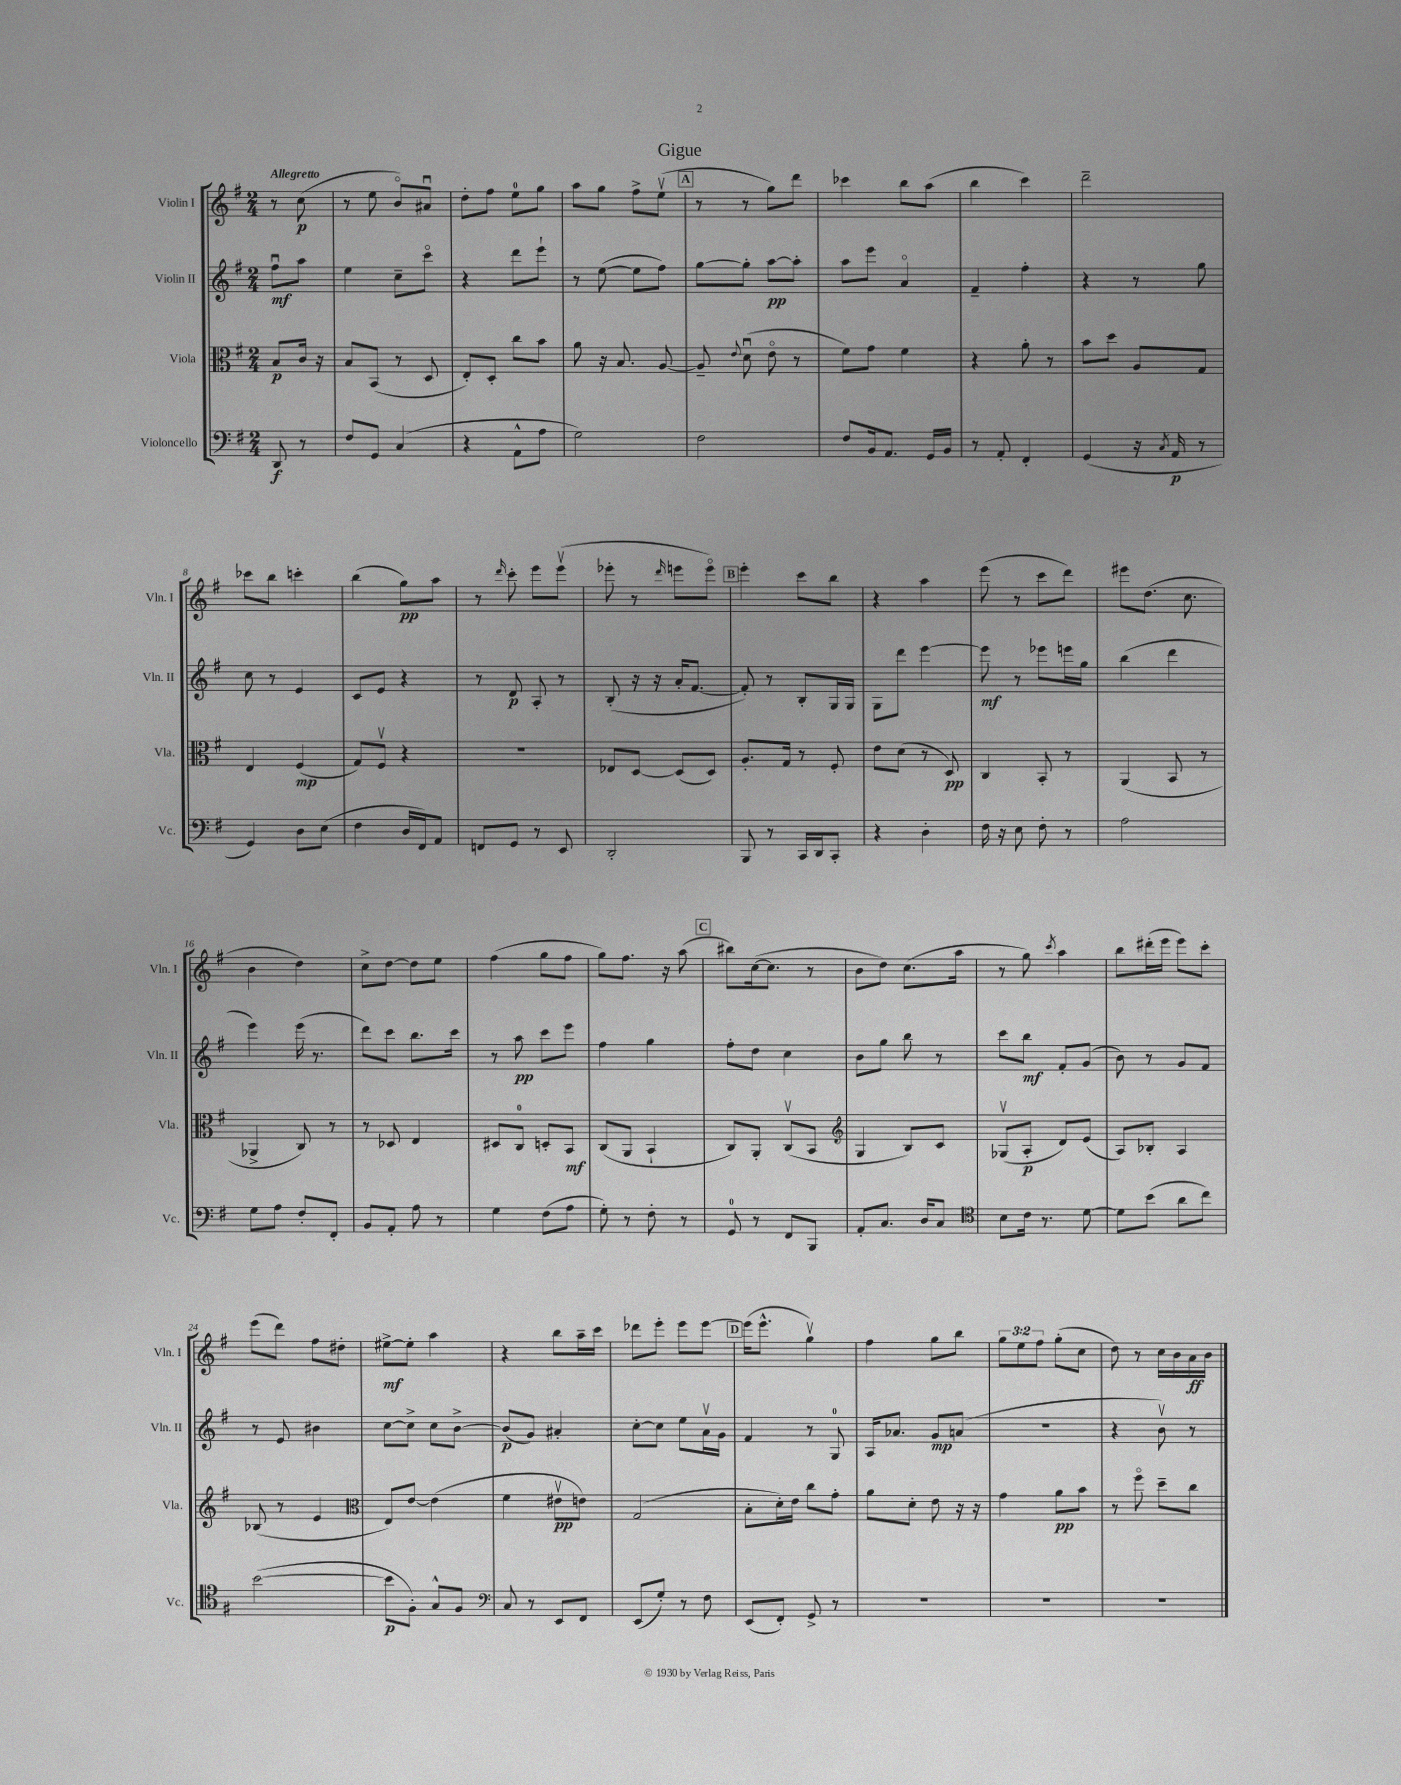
\header { title = "Gigue" }
<<
\new StaffGroup <<
\new Staff = "s0" \with { instrumentName = "Violin I" shortInstrumentName = "Vln. I" } {
    \clef treble \key g \major \numericTimeSignature \time 2/4 \override Staff.TupletNumber.text = #tuplet-number::calc-fraction-text \partial 4 \tempo "Allegretto"
    \autoBeamOff r8 c''8\p( |
    r8 e''8 b'8[\flageolet) ais'8]\downbow |
    d''8[-. fis''8] e''8[-0 g''8] |
    a''8[ g''8] fis''8[-> e''8]\upbow( |
    \mark \markup { \box "A" } r8 r8 g''8[) d'''8] |
    ces'''4 b''8[ a''8]( |
    b''4 c'''4) |
    d'''2-- |
    ces'''8[ b''8] c'''4-. |
    b''4( g''8[\pp) a''8] |
    r8 \grace { d'''16 } c'''8-. e'''8[ e'''8]\upbow( |
    ees'''8-. r8 \grace { d'''16 } e'''8[ e'''8]\flageolet) |
    \mark \markup { \box "B" } e'''4-. c'''8[ b''8] |
    r4 a''4 |
    e'''8( r8 c'''8[ d'''8]) |
    eis'''8[ d''8.]( c''8. |
    b'4 d''4) |
    c''8[-> d''8]~ d''8[ e''8] |
    fis''4( g''8[ fis''8] |
    g''8[) fis''8.] r16 a''8( |
    \mark \markup { \box "C" } bis''8[) c''16~( c''8.] r8 |
    b'8[ d''8]) c''8.[( a''16] |
    r8 g''8) \acciaccatura { c'''8 } a''4 |
    b''8[ dis'''16-.( e'''16] e'''8[) c'''8]-. |
    e'''8[( d'''8]) fis''8[ dis''8]-. |
    eis''8[~->\mf eis''8]-. a''4 |
    r4 b''8[ a''16-- c'''16] |
    des'''8[ e'''8]-. e'''8[ e'''8]~ |
    \mark \markup { \box "D" } e'''16[( e'''8.]-^ g''4\upbow) |
    fis''4 g''8[ b''8] |
    \tuplet 3/2 { g''8[ e''8 fis''8] } g''8[-.( c''8] |
    d''8) r8 c''16[ b'16 a'16\ff b'16] \bar "|." |
}
\new Staff = "s1" \with { instrumentName = "Violin II" shortInstrumentName = "Vln. II" } {
    \clef treble \key g \major \numericTimeSignature \time 2/4 \partial 4
    \autoBeamOff fis''8[\downbow\mf a''8] |
    e''4 c''8[-- c'''8]\flageolet |
    r4 d'''8[ e'''8]-! |
    r8 e''8~( e''8[ fis''8]) |
    \mark \markup { \box "A" } g''8[~ g''8]-. a''8[~\pp a''8]-. |
    a''8[ e'''8] a'4\flageolet |
    fis'4-- fis''4-. |
    r4 r8 g''8 |
    c''8 r8 e'4 |
    c'8[ e'8] r4 |
    r8 d'8\p a8-. r8 |
    b8-.( r16 r16 a'16[-. fis'8.]~ |
    \mark \markup { \box "B" } fis'8-.) r8 b8[-. g16 g16] |
    g8[ d'''8] e'''4~ |
    e'''8\mf r8 ees'''8[ e'''16 g''16] |
    b''4( d'''4 |
    e'''4) e'''16( r8. |
    d'''8[) c'''8] b''8.[ c'''16] |
    r8 a''8\pp c'''8[ e'''8] |
    fis''4 g''4 |
    \mark \markup { \box "C" } fis''8[-. d''8] c''4 |
    b'8[ g''8] b''8 r8 |
    c'''8[ b''8]\mf fis'8[-. g'8]( |
    b'8) r8 g'8[ fis'8] |
    r8 e'8 bis'4 |
    c''8[~ c''8]-> c''8[ b'8]~-> |
    b'8[\p( g'8]) ais'4-. |
    c''8[~-. c''8] e''8[ a'16\upbow g'16] |
    \mark \markup { \box "D" } fis'4 r8 g8-0 |
    a16[ aes'8.] g'8[\mp a'8]( |
    R2 |
    r4 b'8\upbow) r8 \bar "|." |
}
\new Staff = "s2" \with { instrumentName = "Viola" shortInstrumentName = "Vla." } {
    \clef alto \key g \major \numericTimeSignature \time 2/4 \partial 4
    \autoBeamOff b8[\p c'16] r16 |
    b8[ b,8]( r8 d8 |
    e8[-.) d8]-. c''8[ b'8] |
    a'8 r16 b8. a8~ |
    \mark \markup { \box "A" } a8-- \appoggiatura { e'8 } d'8\downbow( e'8\flageolet r8 |
    fis'8[) g'8] fis'4 |
    r4 a'8-. r8 |
    b'8[ d''8] a8[ g8] |
    e4 fis4\mp( |
    g8[) fis8]\upbow r4 |
    R2 |
    ees8[ d8]~ d8[( d8]) |
    \mark \markup { \box "B" } a8.[-. g16] r8 fis8-. |
    e'8[ d'8]( r8 d8\pp) |
    c4 b,8-. r8 |
    a,4( b,8 r8 |
    aes,4-> c8) r8 |
    r8 des8 e4 |
    dis8[ c8]-0 d8[-. b,8]\mf |
    c8[( a,8] b,4-! |
    \mark \markup { \box "C" } c8[) a,8]-. c8[\upbow( b,8] |
    \clef treble g4 b8[) c'8] |
    ges8[\upbow( a8]-.\p d'8[) e'8]( |
    a8[) bes8]-. a4 |
    bes8( r8 e'4 |
    \clef alto e8[) e'8]~ e'4( |
    fis'4 eis'8[\upbow\pp e'8]) |
    g2( |
    \mark \markup { \box "D" } b8[-. d'16-.) e'16] c''8[ g'8]-. |
    a'8[ d'8]-. e'8 r16 r16 |
    g'4 a'8[\pp b'8] |
    r8 fis''8\flageolet d''8[-- c''8] \bar "|." |
}
\new Staff = "s3" \with { instrumentName = "Violoncello" shortInstrumentName = "Vc." } {
    \clef bass \key g \major \numericTimeSignature \time 2/4 \partial 4
    \autoBeamOff d,8\f r8 |
    fis8[ g,8] c4( |
    r4 a,8[-^ a8] |
    g2) |
    \mark \markup { \box "A" } fis2 |
    fis8[ b,16 a,8.] g,16[ b,16] |
    r8 a,8-. fis,4-. |
    g,4( r16 \acciaccatura { c8 } a,16\p r8 |
    g,4) d8[ e8]( |
    fis4 d16[ fis,16) a,8] |
    f,8[ g,8] r8 e,8 |
    d,2-. |
    \mark \markup { \box "B" } b,,8 r8 c,16[ d,16 c,8]-. |
    r4 d4-. |
    fis16 r16 e8 fis8-. r8 |
    a2 |
    g8[ a8] fis8[-. fis,8]-. |
    b,8[ a,8]-. a8 r8 |
    g4 fis8[( a8] |
    g8-.) r8 fis8-. r8 |
    \mark \markup { \box "C" } g,8-0 r8 fis,8[ b,,8] |
    a,8[-. c8.] d16[ c8] |
    \clef tenor b8[ c'16] r8. d'8~ |
    d'8[ b'8]( a'8[ c''8]) |
    b'2~( |
    b'8[\p fis8]-.) g8[-^ fis8] |
    \clef bass c8 r8 e,8[ fis,8] |
    e,8[( g8]-.) r8 fis8 |
    \mark \markup { \box "D" } e,8[( fis,8]-.) g,8-> r8 |
    R2 |
    R2 |
    R2 \bar "|." |
}
>>
>>
